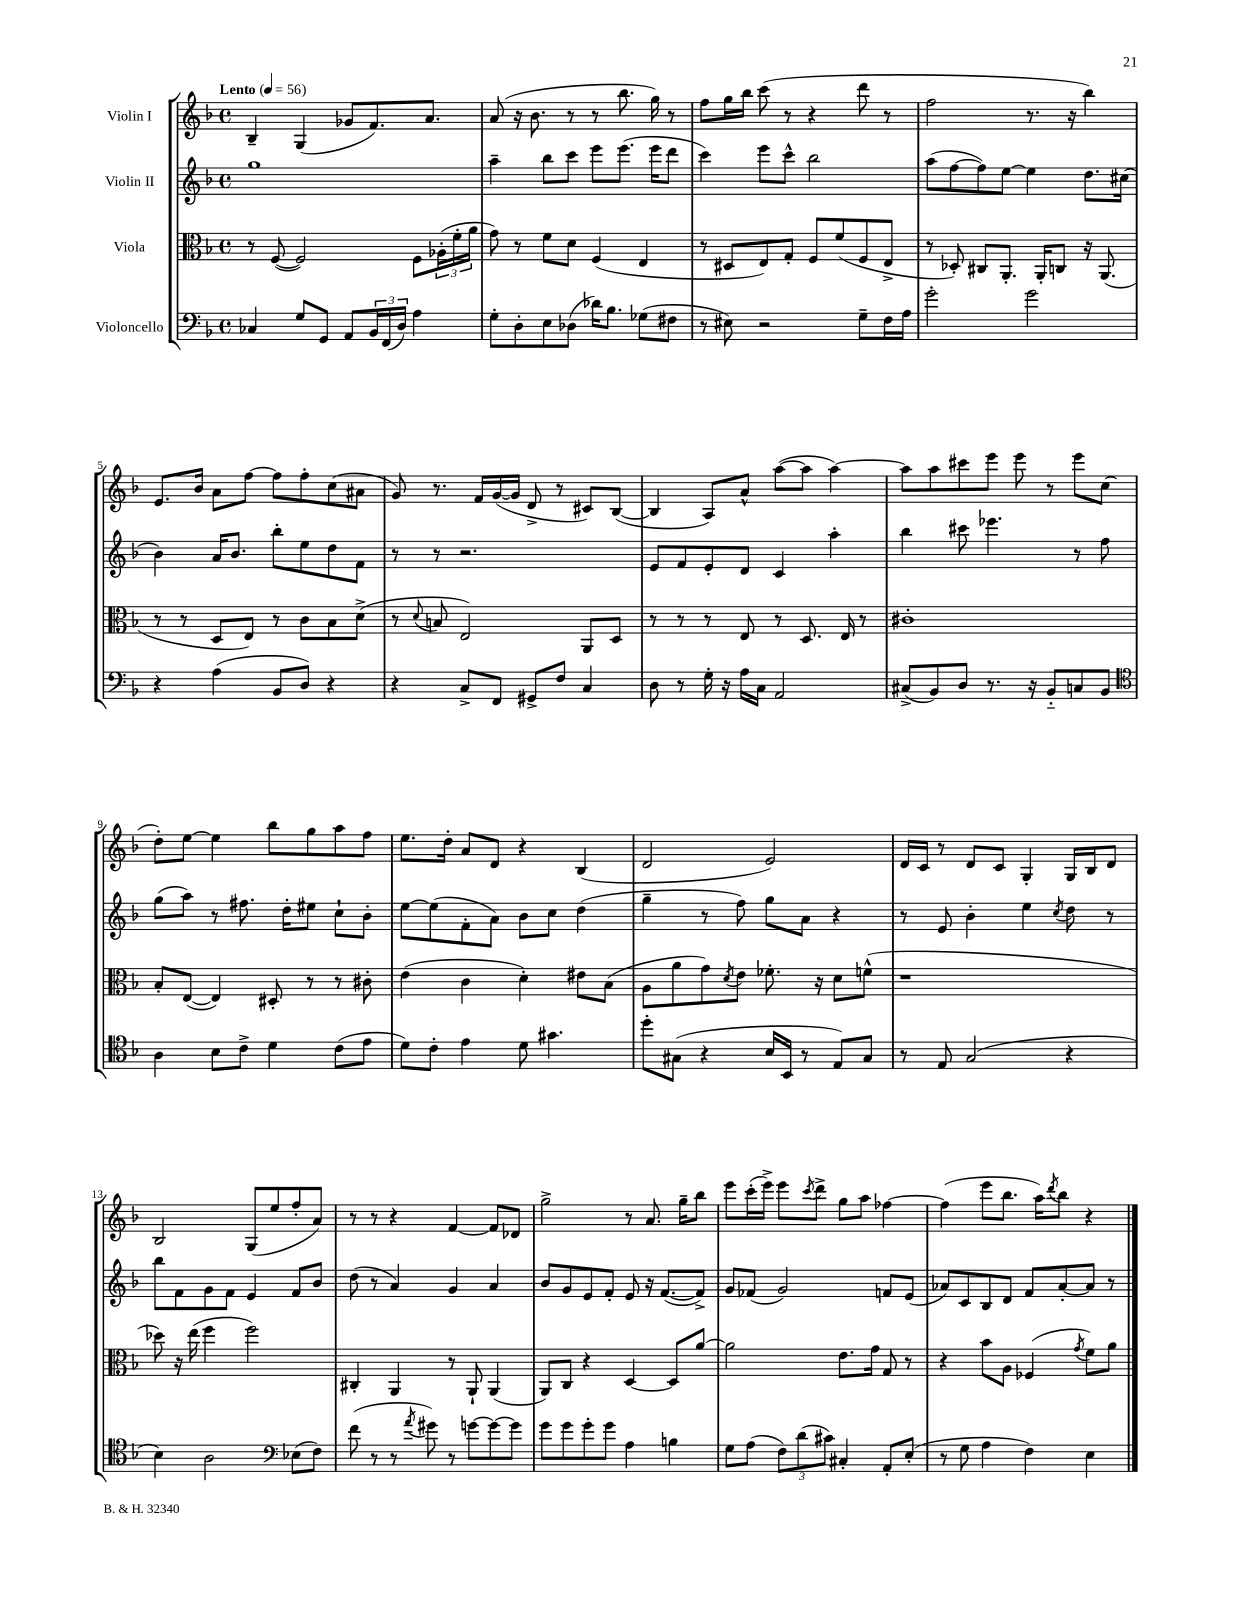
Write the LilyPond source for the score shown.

<<
\new StaffGroup <<
\new Staff = "s0" \with { instrumentName = "Violin I" } {
    \clef treble \key f \major \defaultTimeSignature \time 4/4 \tempo "Lento" 4 = 56
    bes4-- g4( ges'8 f'8.) a'8. |
    a'8( r16 bes'8. r8 r8 bes''8. g''16) r8 |
    f''8 g''16 bes''16 c'''8( r8 r4 d'''8 r8 |
    f''2 r8. r16 bes''4) |
    e'8. bes'16 a'8 f''8~ f''8 f''8-. c''8( ais'8 |
    g'8) r8. f'16 g'16~( g'16 d'8-> r8 cis'8) bes8~( |
    bes4 a8) a'8-^ a''8~( a''8 a''4~) |
    a''8 a''8 cis'''8 e'''8 e'''8 r8 e'''8 c''8( |
    d''8-.) e''8~ e''4 bes''8 g''8 a''8 f''8 |
    e''8. d''16-. a'8 d'8 r4 bes4( |
    d'2 e'2) |
    d'16 c'16 r8 d'8 c'8 g4-. g16 bes16 d'8 |
    bes2 g8( e''8 f''8-. a'8) |
    r8 r8 r4 f'4~ f'8 des'8 |
    g''2-> r8 a'8. g''16-- bes''8 |
    e'''8 c'''16-.( e'''16->) e'''8 \acciaccatura { c'''8 } d'''8-> g''8 a''8 fes''4~ |
    fes''4( e'''8 bes''8. a''16) \acciaccatura { d'''8 } bes''8 r4 \bar "|." |
}
\new Staff = "s1" \with { instrumentName = "Violin II" } {
    \clef treble \key f \major \defaultTimeSignature \time 4/4
    g''1 |
    a''4-- bes''8 c'''8 e'''8 e'''8.( e'''16 d'''8 |
    c'''4) e'''8 c'''8-^ bes''2 |
    a''8( f''8~ f''8) e''8~ e''4 d''8. cis''16( |
    bes'4) a'16 bes'8. bes''8-. e''8 d''8 f'8 |
    r8 r8 r2. |
    e'8 f'8 e'8-. d'8 c'4 a''4-. |
    bes''4 cis'''8 ees'''4. r8 f''8 |
    g''8( a''8) r8 fis''8. d''16-. eis''8 c''8-! bes'8-. |
    e''8~ e''8( f'8-. a'8) bes'8 c''8 d''4( |
    g''4-- r8 f''8) g''8 a'8 r4 |
    r8 e'8 bes'4-. e''4 \acciaccatura { c''8 } d''8 r8 |
    bes''8 f'8 g'8 f'8 e'4 f'8 bes'8 |
    d''8( r8 a'4) g'4 a'4 |
    bes'8 g'8 e'8 f'8-. e'8 r16 f'8.~( f'8->) |
    g'8 fes'8( g'2) f'8 e'8( |
    aes'8) c'8 bes8 d'8 f'8 aes'8~-. aes'8 r8 \bar "|." |
}
\new Staff = "s2" \with { instrumentName = "Viola" } {
    \clef alto \key f \major \defaultTimeSignature \time 4/4
    r8 f8~( f2) f8 \tuplet 3/2 { aes16-.( f'16-. a'16 } |
    g'8) r8 f'8 d'8 f4( e4 |
    r8 dis8 e8) g8-. f8 f'8( f8 e8-> |
    r8 des8-.) cis8 a,8.-. a,16-. c8 r16 a,8.( |
    r8 r8 d8 e8) r8 c'8 bes8 d'8->( |
    r8 \appoggiatura { d'8 } b8 e2) a,8 d8 |
    r8 r8 r8 e8 r8 d8. e16 r8 |
    cis'1-. |
    bes8-. e8~( e4) dis8-. r8 r8 cis'8-. |
    e'4( c'4 d'4-.) eis'8 bes8( |
    a8 a'8 g'8) \acciaccatura { d'8 } e'8 fes'8.-. r16 d'8 f'8-^( |
    r1 |
    des''8) r16 e''16( f''4 f''2) |
    cis4-. a,4 r8 a,8-! a,4( |
    a,8) c8 r4 d4~ d8 a'8~ |
    a'2 e'8. g'16 g8 r8 |
    r4 bes'8 a8 fes4( \acciaccatura { g'8 } f'8) a'8 \bar "|." |
}
\new Staff = "s3" \with { instrumentName = "Violoncello" } {
    \clef bass \key f \major \defaultTimeSignature \time 4/4
    ces4 g8 g,8 a,8 \tuplet 3/2 { bes,16 f,16( d16) } a4 |
    g8-. d8-. e8 des8( des'16) bes8. ges8( fis8 |
    r8 eis8) r2 g8-- f16 a16 |
    g'2-. g'2 |
    r4 a4( bes,8 d8) r4 |
    r4 c8-> f,8 gis,8-> f8 c4 |
    d8 r8 g16-. r16 a16 c16 a,2 |
    cis8->( bes,8) d8 r8. r16 bes,8-_ c8 bes,8 |
    \clef tenor a4 bes8 c'8-> d'4 c'8( e'8 |
    d'8) c'8-. e'4 d'8 gis'4. |
    d''8-. gis8( r4 bes16 bes,16 r8 e8) gis8 |
    r8 e8 g2( r4 |
    bes4) a2 \clef bass ees8( f8) |
    f'8( r8 r8 \acciaccatura { a'8 } gis'8) r8 g'8~ g'8~ g'8 |
    g'8 g'8 g'8-. g'8 a4 b4 |
    g8 a8( \tuplet 3/2 { f8) d'8( cis'8) } cis4-. a,8-. e8-.( |
    r8 g8 a4 f4) e4 \bar "|." |
}
>>
>>
